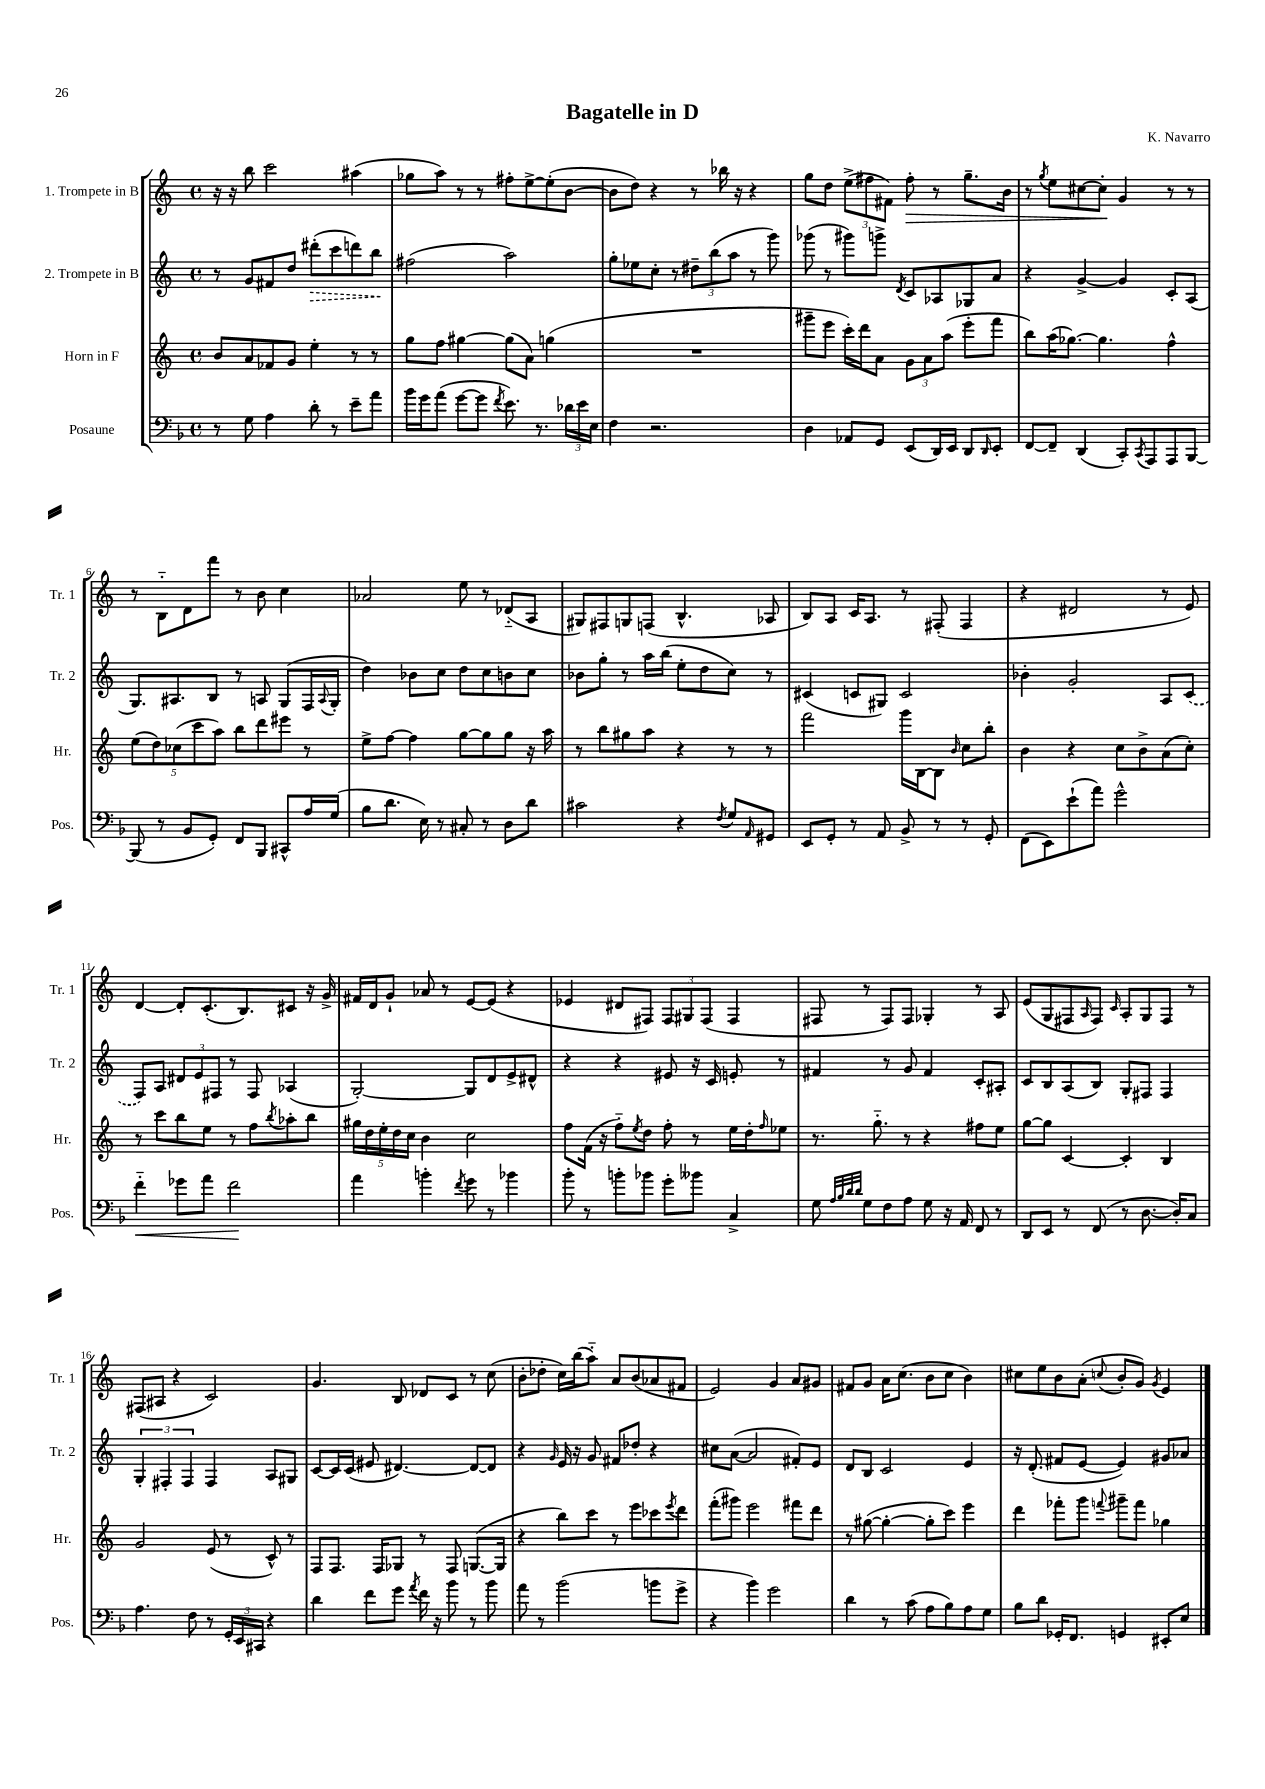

**kern	**kern	**kern	**kern
*staff4	*staff3	*staff2	*staff1
*clefF4	*clefG2	*clefG2	*clefG2
*k[b-]	*k[]	*k[]	*k[]
*M4/4	*M4/4	*M4/4	*M4/4
*met(c)	*met(c)	*met(c)	*met(c)
8r	8b	8r	16r
.	.	.	16r
8G	8a	8g	8bb
4A	8f-	8f#	2ccc
.	8g	8dd	.
8d'	4ee'	(8ddd#'	.
8r	.	8ccc	.
8e~	8r	8ddd)	(4aa#
8a	8r	8bb	.
=	=	=	=
16b-	8gg	(2ff#	8gg-
16g	.	.	.
(8a	8ff	.	8aa)
[8g	[4gg#	.	8r
8g]	.	.	8r
8qf	.	.	.
8.e)	(8gg#]	2aa)	8ff#'
.	8a)	.	[8ee^
8.r	.	.	.
.	(4gg	.	(8ee']
24d-	.	.	[8b
24e	.	.	.
24E	.	.	.
=	=	=	=
4F	1r	8gg'	8b]
.	.	8ee-	8dd)
2.r	.	8cc'	4r
.	.	8r	.
.	.	12dd#~	8r
.	.	(12bb	.
.	.	.	16bb-
.	.	12aa	.
.	.	.	16r
.	.	8r	4r
.	.	8ggg)	.
=	=	=	=
4D	8ggg#~	(8ggg-	8gg
.	8eee	8r	8dd
8AA-	16ccc')	8ggg#)	(12ee^
.	16ddd	.	.
.	.	.	12ff#
8GG	8a	8ggg^	.
.	.	.	12f#)
.	.	8qd	.
(8EE	12g	8c	8ff#'
.	12a	.	.
16DD)	.	8A-	8r
.	(12aa	.	.
16EE	.	.	.
8DD	8eee'	8G-	8.gg~
16qqDD	.	.	.
8EE'	8fff	8a	.
.	.	.	16b
=	=	=	=
[8FF	8bb)	4r	8r
.	.	.	8qgg
8FF~]	(16aa	.	8ee
.	[8.gg-)	.	.
(4DD	.	[4g^	[8cc#
.	4.gg-]	.	8cc#']
8CC')	.	4g]	4g
8qCC	.	.	.
8AAA	.	.	.
8AAA	4ff^^	8c'	8r
[8BBB-	.	(8A	8r
=	=	=	=
(8BBB-]	(10ee	8.G)	8r
.	10dd)	.	.
8r	.	.	8B'~
.	.	8.A#	.
.	(10cc-	.	.
8BB-	.	.	8d
.	10ccc	.	.
8GG')	.	8B	8fff
.	10aa)	.	.
8FF	8bb	8r	8r
8BBB-	8ddd	8A	8b
8CC#^^	8eee#	(8G	4cc
16A	8r	16F	.
.	.	8qqA	.
(16G	.	16G'	.
=	=	=	=
8B-	8ee^	4dd)	2a-
8.d	[8ff	.	.
.	4ff]	8b-	.
16E)	.	.	.
8r	.	8cc	.
8C#'	[8gg	8dd	8ee
8r	8gg]	8cc	8r
8D	8gg	8b	(8d-'~
8d	16r	8cc	8A
.	16aa	.	.
=	=	=	=
2c#	8r	8b-	8G#)
.	8bb	8gg'	8F#
.	8gg#	8r	8G
.	8aa	16aa	(8F
.	.	(16bb	.
4r	4r	8ee'	4.B^^
.	.	8dd	.
8qF	.	.	.
8G	8r	8cc)	.
16qqAA	.	.	.
8GG#	8r	8r	8A-
=	=	=	=
8EE	2fff	(4c#	8B)
8GG'	.	.	8A
8r	.	8c	16c
.	.	.	8.A
8AA	.	8G#)	.
8BB-^	16ggg	2c	8r
.	[16B	.	.
8r	8B]	.	(8F#'
.	16qqb	.	.
8r	8cc	.	4F#
8GG'	8bb'	.	.
=	=	=	=
(8FF	4b	4b-'	4r
8EE)	.	.	.
(8e`	4r	2g'	2d#
8a)	.	.	.
2g^^	8cc	.	.
.	8b^	.	.
.	(8a	8A	8r
.	8cc')	(8c	8e)
=	=	=	=
4f'~	8r	8F)	[4d
.	8ccc	8A	.
8g-	8bb	12d#	8d']
.	.	12e	.
8a	8ee	.	(8.c'
.	.	12F#	.
2f	8r	8r	.
.	.	.	8.B)
.	8ff	8F#	.
.	8qbb	.	.
.	8aa-'	(4A-	8c#
.	8bb	.	16r
.	.	.	16g^
=	=	=	=
4a	20gg#	[2G')	16f#
.	20dd	.	.
.	.	.	16d
.	20ee'	.	.
.	.	.	8g`
.	20dd	.	.
.	20cc	.	.
4b'	4b	.	8a-
.	.	.	8r
8qf	.	.	.
8g	2cc	8G]	[8e
8r	.	8d	(8e]
4b-	.	8e^	4r
.	.	8d#^^	.
=	=	=	=
8b-'	8ff	4r	4e-
8r	(16f	.	.
.	16r	.	.
8b'	8ff'~)	4r	8d#
.	8qee	.	.
8b-	8dd	.	8F#)
8g'	8ff'	8e#	12F#
.	.	.	12G#
8b--	8r	16r	.
.	.	.	(12F#
.	.	16c	.
4C^	16ee	8e'	4F#
.	16dd'	.	.
.	16qqff	.	.
.	8ee-	8r	.
=	=	=	=
8G	8.r	4f#	8F#
32qqA	.	.	.
32qqB-	.	.	.
32qqd	.	.	.
32qqd	.	.	.
8G	.	.	8r
.	8.gg'~	.	.
8F	.	8r	8F#)
8A	8r	8g	8F#
8G	4r	4f#	4G-'
16r	.	.	.
16AA	.	.	.
8FF	8ff#	8c'	8r
8r	8ee	8A#'	8A
=	=	=	=
8DD	[8gg	8c	(8e
8EE	8gg]	8B	8G
8r	[4c	(8A	8F#
.	.	.	16qqA
(8FF	.	8B)	8F#)
.	.	.	16qqc
8r	4c']	8G'	8A'
[8.D	.	8F#	8G
.	4B	4F#	8F#
16D'])	.	.	.
8C	.	.	8r
=	=	=	=
4.A	2g	6G'	(8F#
.	.	.	8A#
.	.	6F#'	.
.	.	.	4r
.	.	6F#	.
8F	.	.	.
8r	(8e	4F#	2c)
24GG'	8r	.	.
24EE	.	.	.
24CC#	.	.	.
4r	8c^^)	8A	.
.	8r	8G#	.
=	=	=	=
4d	8F	[8c	4.g
.	8.F	16c]	.
.	.	(16c	.
8f	.	8e#	.
.	16F	.	.
8g	8G-	[4.d#)	8B
8qa	.	.	.
16f	8r	.	8d-
16r	.	.	.
8b-	8F	.	8c
8r	([8.G	8d#_	8r
8b-	.	8d#]	(8cc
.	16G]	.	.
=	=	=	=
8a	4r	4r	8b'
8r	.	.	8dd-'
.	.	16qqg	.
(2b-	8bb)	16e	16cc)
.	.	16r	(16bb
.	8ccc	8g	8aa'~)
.	8r	8f#	8a
.	8eee	8dd-'	(8b
8b	8ccc-	4r	8a-
.	8qeee	.	.
8g^	8ddd	.	8f#
=	=	=	=
4r	(8fff'	8cc#	2e)
.	8ggg#)	([8a	.
4b-)	2eee	2a]	.
2g	.	.	4g
.	8fff#	8f#')	8a
.	8ddd	8e	8g#
=	=	=	=
4d	8r	8d	8f#
.	([8gg#	8B	8g
8r	4gg#'_	2c	16a
.	.	.	(8.cc
(8c	.	.	.
8A	8gg#']	.	8b
8B-)	8ccc)	.	8cc
8A	4eee	4e	4b)
8G	.	.	.
=	=	=	=
8B-	4ddd	16r	8cc#
.	.	(8.d'	.
8d	.	.	8ee
16GG-'	8fff-'	8f#	8b
8.FF	.	.	.
.	8ggg	[8e	(8a'
.	8qqfff	.	8qqcc
4GG	8ggg#~	4e])	8b'
.	8fff	.	8g)
.	.	.	8qg
8EE#'	4gg-	8g#	4e
8E	.	8a-	.
==	==	==	==
*-	*-	*-	*-
